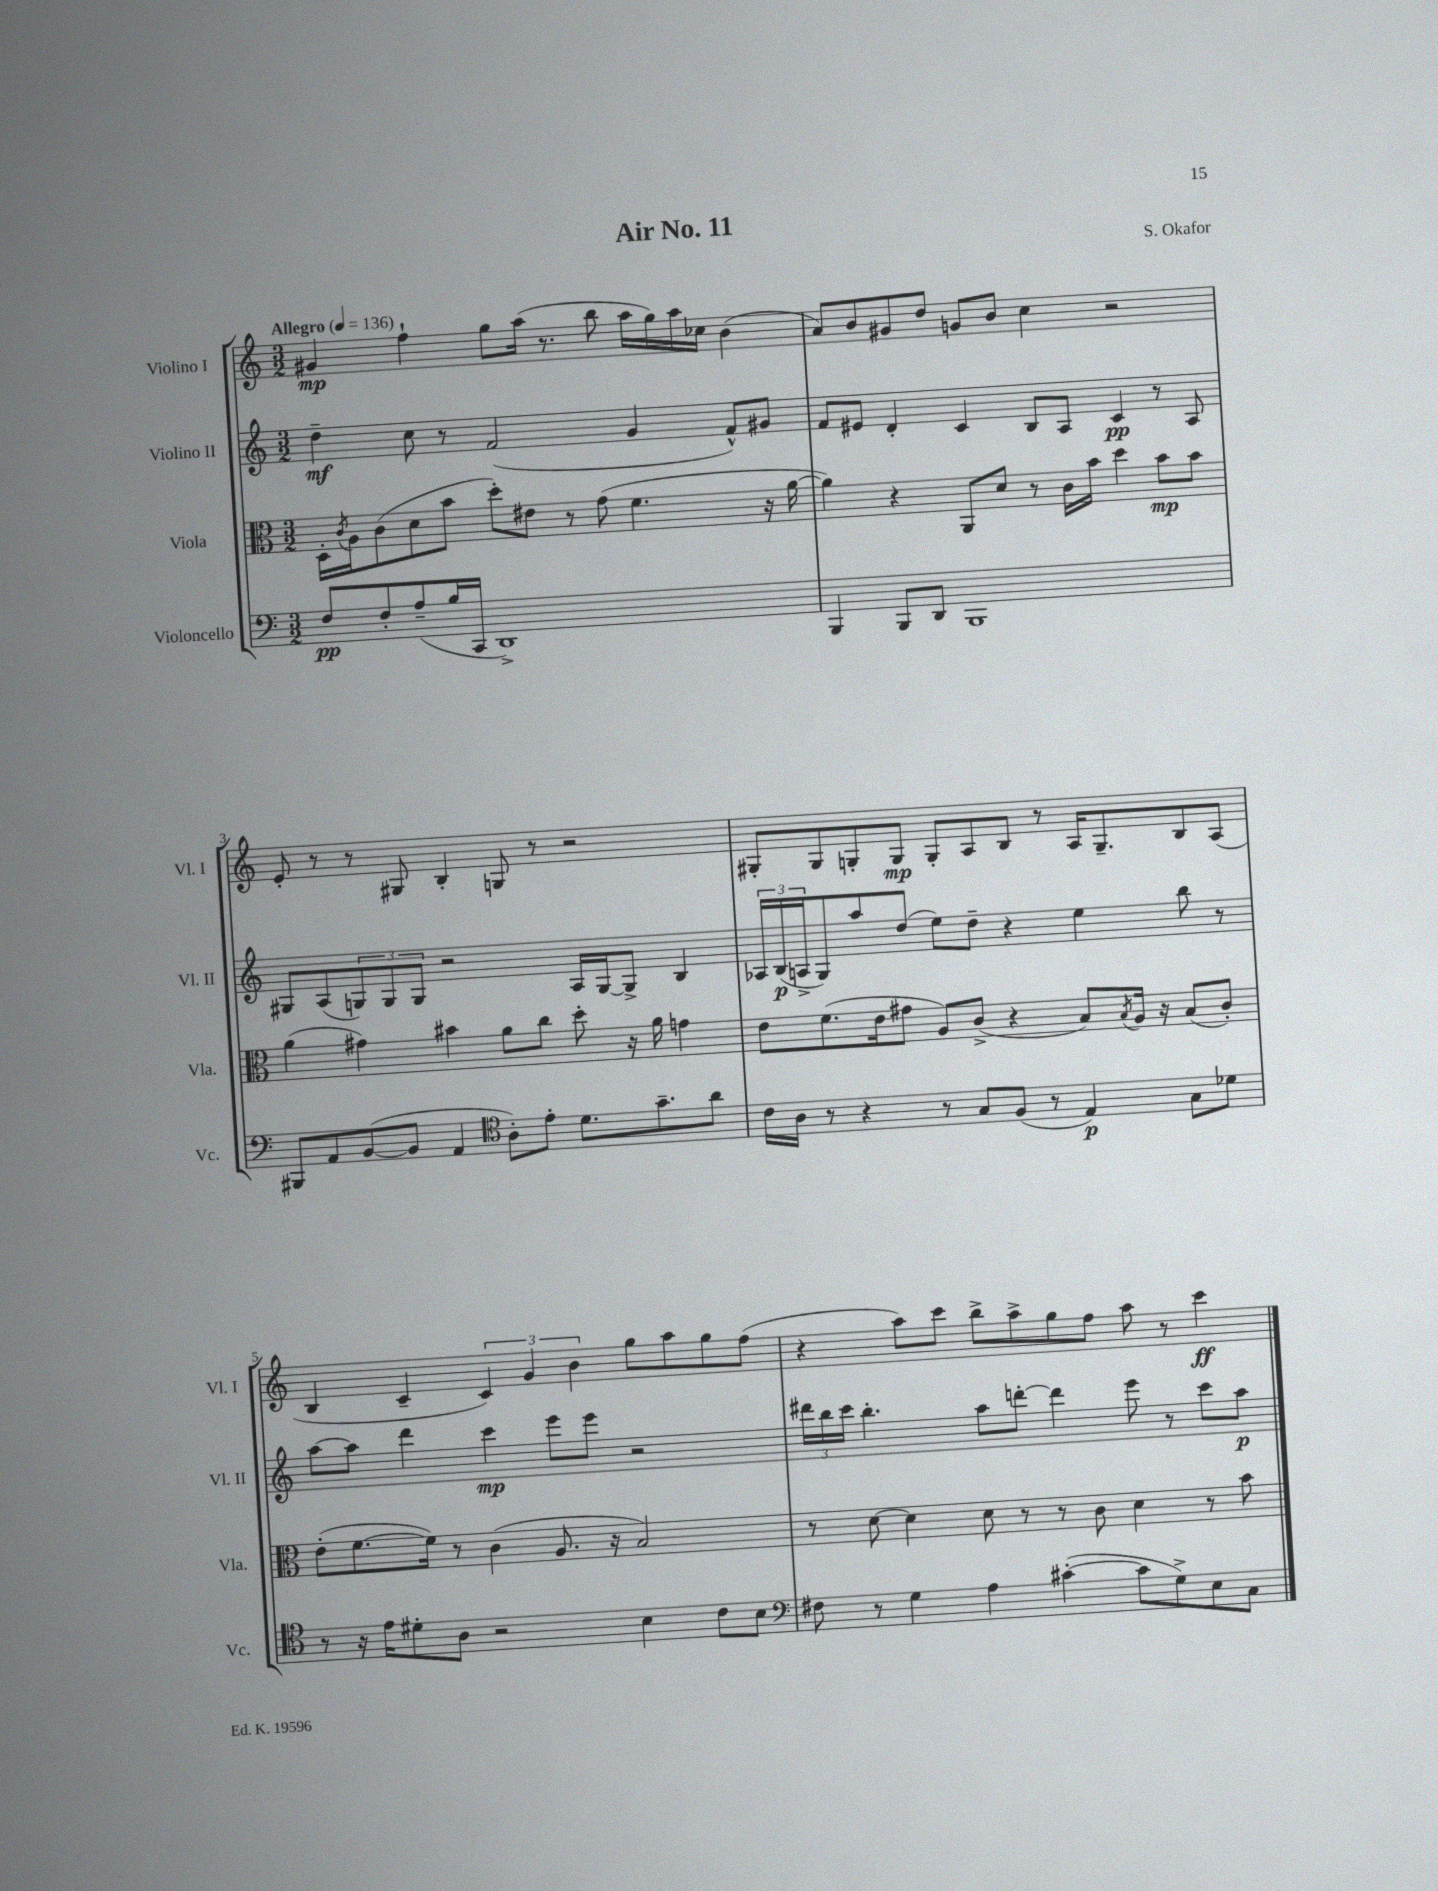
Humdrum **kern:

**kern	**kern	**kern	**kern
*staff4	*staff3	*staff2	*staff1
*clefF4	*clefC3	*clefG2	*clefG2
*k[]	*k[]	*k[]	*k[]
*M3/2	*M3/2	*M3/2	*M3/2
*MM136	*MM136	*MM136	*MM136
8F/L	16D'\LL	4dd~\	4g#/
.	8qc/	.	.
.	16A\J	.	.
8F'/	(8c\	.	.
(8A~/	8d\	8cc\	4ff`\
16B/L	8b\J	8r	.
16CC/JJ	.	.	.
1DD^)	8dd'\L)	(2f/	8gg\L
.	8e#\J	.	(16aa\Jk
.	.	.	8.r
.	8r	.	.
.	(8g\	.	8bb\
.	4.f\	4g/	16aa\LL
.	.	.	16gg\)
.	.	.	16aa\
.	.	.	16cc-\JJ
.	.	8f^^/L)	(4b\
.	16r	8g#/J	.
.	[16a\	.	.
=	=	=	=
4BBB/	4a\])	8f/L	8a/L)
.	.	8e#/J	8b/
8BBB/L	4r	4d'/	8g#/
8DD/J	.	.	8dd/J
1BBB	8AA/L	4c/	8g/L
.	8d/J	.	8b/J
.	8r	8B/L	4cc\
.	16c\LL	8A/J	.
.	16b\JJ	.	.
.	4dd\	4c/	2r
.	8b\L	8r	.
.	8b\J	8A/	.
=	=	=	=
8BBB#/L	(4a\	8G#/L	8e'/
8AA/	.	(8A/	8r
([8BB/	4g#\)	12G/)	8r
.	.	12G/	.
8BB/]J	.	.	8G#/
.	.	12G/J	.
4AA/	4b#\	2r	4B'/
*clefC4	*	*	*
8A'\L)	8a\L	.	8G/
8e'\J	8cc\J	.	8r
8.d\L	8dd'\	16A/LL	2r
.	.	[16G/J	.
.	16r	8G^/]J	.
8.g~\	16a\	.	.
.	4g\	4B/	.
8a\J	.	.	.
=	=	=	=
16c\LL	8e\L	24A-/LL	8G#'/L
.	.	(24B/	.
16A\JJ	.	.	.
.	.	24A^/J	.
8r	(8.f\	8G/)	8G#/
4r	.	8aa/	8G'/
.	16e\k	.	.
.	8g#\J	(8dd/J	8G/J
8r	8A/L)	8ee\L)	8G'/L
8G/L	(8c^/J	8dd~\J	8A/
(8F/J	4r	4r	8B/J
8r	.	.	8r
4E/)	8B/L)	4ee\	16A/LK
.	.	.	8.G~/
.	8qB/	.	.
.	16A/Jk	.	.
.	16r	.	.
8G\L	(8B/L	8bb\	8B/
8d-\J	8c'/J)	8r	(8A/J
=	=	=	=
8r	(8e'\L	[8aa\L	4B/
16r	[8.f\	8aa\]J	.
16e\LK	.	.	.
8d#'\	.	4ddd\	4c~/
.	16f\]Jk)	.	.
8A\J	8r	.	.
2r	(4c\	4ccc\	6c/)
.	.	.	6g/
.	8.A/	8eee\L	.
.	.	.	6b\
.	.	8eee\J	.
.	16r	.	.
4B\	2B/)	2r	8gg\L
.	.	.	8aa\
8c\L	.	.	8gg\
8B\J	.	.	(8ff\J
=	=	=	=
*clefF4	*	*	*
8F#\	8r	24ddd#\LL	4r
.	.	24bb\	.
.	.	24ccc\JJ	.
8r	[8d\	4.bb'\	.
4G\	4d\]	.	8aa\L)
.	.	.	8ccc\J
4A\	8d\	8aa\L	8bb^\L
.	8r	[8ddd'\J	8aa^\
([4c#'\	8r	4ddd\]	8gg\
.	8c\	.	8ff\J
8c#\]L	4d\	8eee\	8aa\
8G^\)	.	8r	8r
8E\	8r	8ccc\L	4ccc\
8C\J	8b\	8aa\J	.
==	==	==	==
*-	*-	*-	*-
